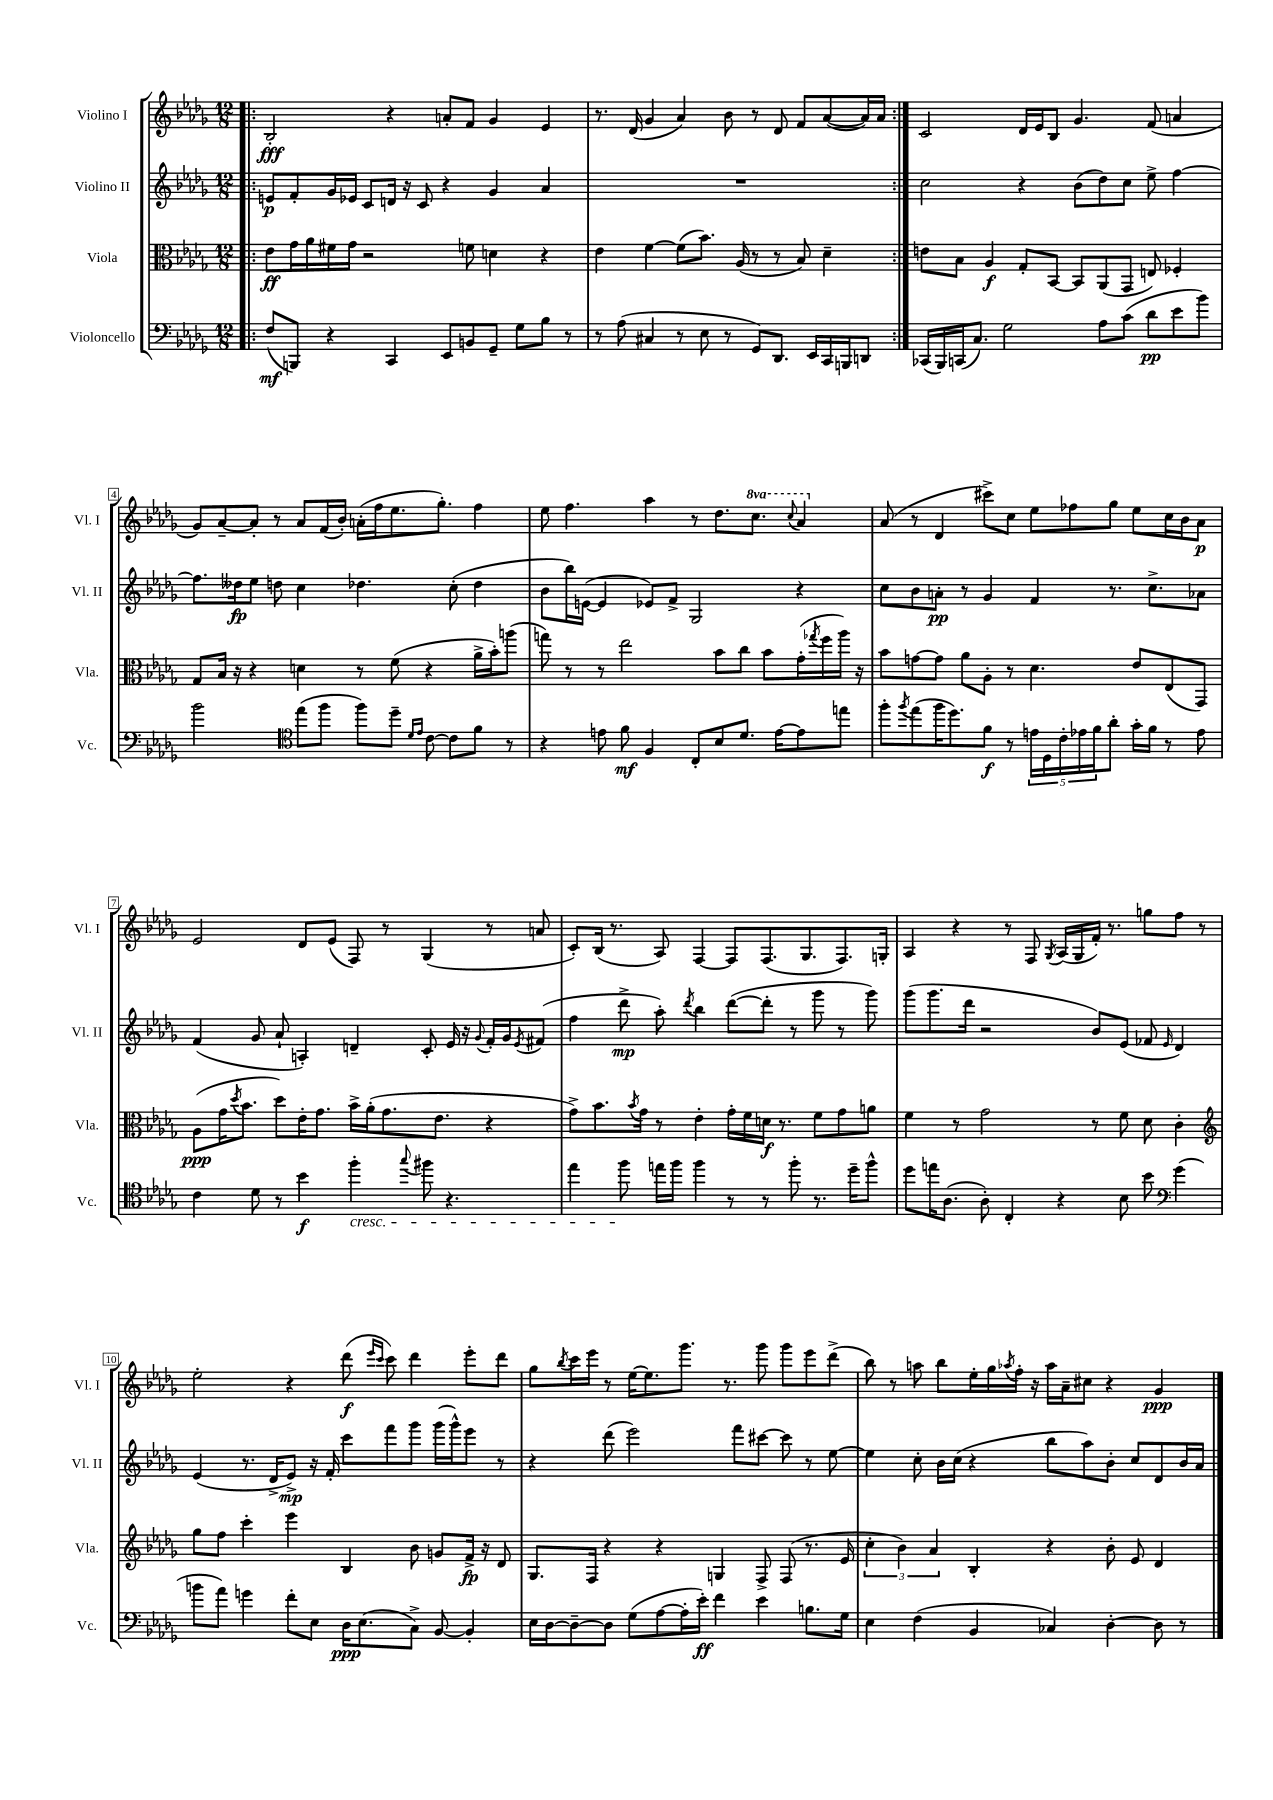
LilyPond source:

<<
\new StaffGroup <<
\new Staff = "s0" \with { instrumentName = "Violino I" shortInstrumentName = "Vl. I" } {
    \clef treble \key des \major \numericTimeSignature \time 12/8 \set Staff.ottavationMarkups = #ottavation-simple-ordinals
    \repeat volta 2 { \bar ".|:" bes2-.\fff r4 a'8-. f'8 ges'4 ees'4 |
    r8. des'16( ges'4 aes'4) bes'8 r8 des'8 f'8 aes'8~( aes'16) aes'16 | }
    c'2 des'16 ees'16 bes8 ges'4. f'8( a'4 |
    ges'8) aes'8~-- aes'8-. r8 aes'8 f'16( bes'16-.) a'16-.( f''16 ees''8. ges''8.-.) f''4 |
    ees''8 f''4. aes''4 r8 des''8. \ottava #1 c'''8. \appoggiatura { c'''8 } aes''4 \ottava #0 |
    aes'8( r8 des'4 cis'''8->) c''8 ees''8 fes''8 ges''8 ees''8 c''16 bes'16 aes'8\p |
    ees'2 des'8 ees'8( f8) r8 ges4( r8 a'8 |
    c'8-.) bes16( r8. aes8) f4~ f8 f8.( ges8. f8.) g16-. |
    aes4 r4 r8 f8 \acciaccatura { ges8 } aes16( ges16 f'16-.) r8. g''8 f''8 r8 |
    ees''2-. r4 des'''8\f( \grace { ees'''16 c'''16 } c'''8) des'''4 ees'''8-. des'''8 |
    ges''8 \acciaccatura { bes''8 } c'''16 ees'''16 r8 ees''16~ ees''8. ges'''8. r8. ges'''8 ges'''8 ees'''8 des'''8->( |
    bes''8) r8 a''8 bes''8 ees''16-. ges''16 \acciaccatura { aes''8 } f''16-. r16 aes''16 aes'16-- cis''8 r4 ges'4\ppp \bar "|." |
}
\new Staff = "s1" \with { instrumentName = "Violino II" shortInstrumentName = "Vl. II" } {
    \clef treble \key des \major \numericTimeSignature \time 12/8
    \repeat volta 2 { \bar ".|:" e'8\p f'8-. ges'16 ees'16 c'8 d'16 r16 c'8 r4 ges'4 aes'4 |
    R1. | }
    c''2 r4 bes'8( des''8) c''8 ees''8-> f''4~ |
    f''8. deses''16\fp ees''8 d''8 c''4 des''4. c''8-.( des''4 |
    bes'8 bes''16) e'16~( e'4 ees'8) f'8-> ges2 r4 |
    c''8 bes'8 a'8-.\pp r8 ges'4 f'4 r8. c''8.-> aes'8 |
    f'4( ges'8 aes'8-! a4-.) d'4-- c'8-. ees'16 r16 \appoggiatura { ges'8 } f'16-. ges'16 \acciaccatura { ees'8 } fis'8( |
    f''4 des'''8->\mp aes''8-.) \acciaccatura { des'''8 } bes''4 des'''8~( des'''8-. r8 ges'''8 r8 ges'''8) |
    ges'''8( ges'''8. des'''16 r2 bes'8) ees'8( fes'8 \grace { ees'16 } des'4) |
    ees'4( r8. des'16-> ees'8->\mp) r16 f'16-. c'''8 f'''8 ges'''8 ges'''16( ges'''16-^) ees'''8 r8 |
    r4 des'''8( ees'''2) f'''8 cis'''8~ cis'''8 r8 ees''8~ |
    ees''4 c''8-. bes'16 c''16( r4 bes''8 aes''8) bes'8-. c''8 des'8 bes'16 aes'16 \bar "|." |
}
\new Staff = "s2" \with { instrumentName = "Viola" shortInstrumentName = "Vla." } {
    \clef alto \key des \major \numericTimeSignature \time 12/8
    \repeat volta 2 { \bar ".|:" ees'8\ff ges'16 aes'16 fis'16 ges'16 r2 f'8 d'4 r4 |
    ees'4 f'4~ f'8( bes'8.) aes16( r8 r8 bes8) des'4-- | }
    e'8 bes8 aes4\f ges8-. bes,8~ bes,8 aes,8( ges,8 e8) fes4-. |
    ges8 bes16 r16 r4 d'4 r8 f'8( r4 aes'16-> bes'16-.) a''8( |
    g''8) r8 r8 ees''2 bes'8 c''8 bes'8 ges'16-.( \acciaccatura { ges''8 } f''16 aes''16) r16 |
    bes'8 g'8~ g'8 aes'8 aes8-. r8 des'4. ees'8 ees8( ges,8) |
    aes8\ppp( ges'16 \acciaccatura { des''8 } bes'8. des''8) ees'16-. ges'8. bes'16-> aes'16-.( ges'8. ees'8. r4 |
    ges'8->) bes'8. \acciaccatura { bes'8 } ges'16 r8 ees'4-. ges'16-. f'16 d'16\f r8. f'8 ges'8 a'8 |
    f'4 r8 ges'2 r8 f'8 des'8 c'4-. |
    \clef treble ges''8 f''8 c'''4-. ees'''4 bes4 bes'8 g'8 f'16->\fp r16 des'8 |
    ges8. f16 r4 r4 g4 f8-> f8( r8. ees'16 |
    \tuplet 3/2 { c''4-. bes'4) aes'4 } bes4-. r4 bes'8-. ees'8 des'4 \bar "|." |
}
\new Staff = "s3" \with { instrumentName = "Violoncello" shortInstrumentName = "Vc." } {
    \clef bass \key des \major \numericTimeSignature \time 12/8
    \repeat volta 2 { \bar ".|:" f8\mf( b,,8) r4 c,4 ees,8 b,8 ges,8-- ges8 bes8 r8 |
    r8 aes8( cis4 r8 ees8 r8 ges,8) des,8. ees,16 c,16 b,,16 d,8 | }
    ces,16( bes,,16) c,16( c8.) ges2 aes8 c'8( des'8\pp ees'8 bes'8) |
    bes'2 \clef tenor ees''8( f''8 f''8) des''8-- \grace { des'16 ees'16 } c'8~ c'8 f'8 r8 |
    r4 e'8 f'8\mf f4 c8-. bes8 des'8. e'16~ e'8 e''8 |
    f''8-. \acciaccatura { f''8 } ees''8( f''16 des''8.) f'8\f r8 \tuplet 5/4 { e'16 des16 c'16-. ees'16 f'16 } aes'8-. ges'16-. f'16 r8 ees'8 |
    c'4 des'8 r8 bes'4\f f''4-.\cresc \appoggiatura { ges''8 } fis''8 r4. |
    ees''4 f''8\! e''16 f''16 f''4 r8 r8 f''8-. r8. des''16-- f''8-^ |
    des''8 e''16 aes8.( aes8-.) c4-. r4 bes8 bes'8 \clef bass ges'4( |
    b'8 aes'8) g'4 f'8-. ees8 des16\ppp ees8.( c8->) bes,8~ bes,4-. |
    ees16 des16~ des8~-- des8 ges8( aes8~ aes16-. ees'16-.\ff) f'4 ees'4 b8. ges16 |
    ees4 f4( bes,4 ces4) des4~-. des8 r8 \bar "|." |
}
>>
>>
\layout { \context { \Score \override BarNumber.stencil = #(make-stencil-boxer 0.1 0.3 ly:text-interface::print) } }
